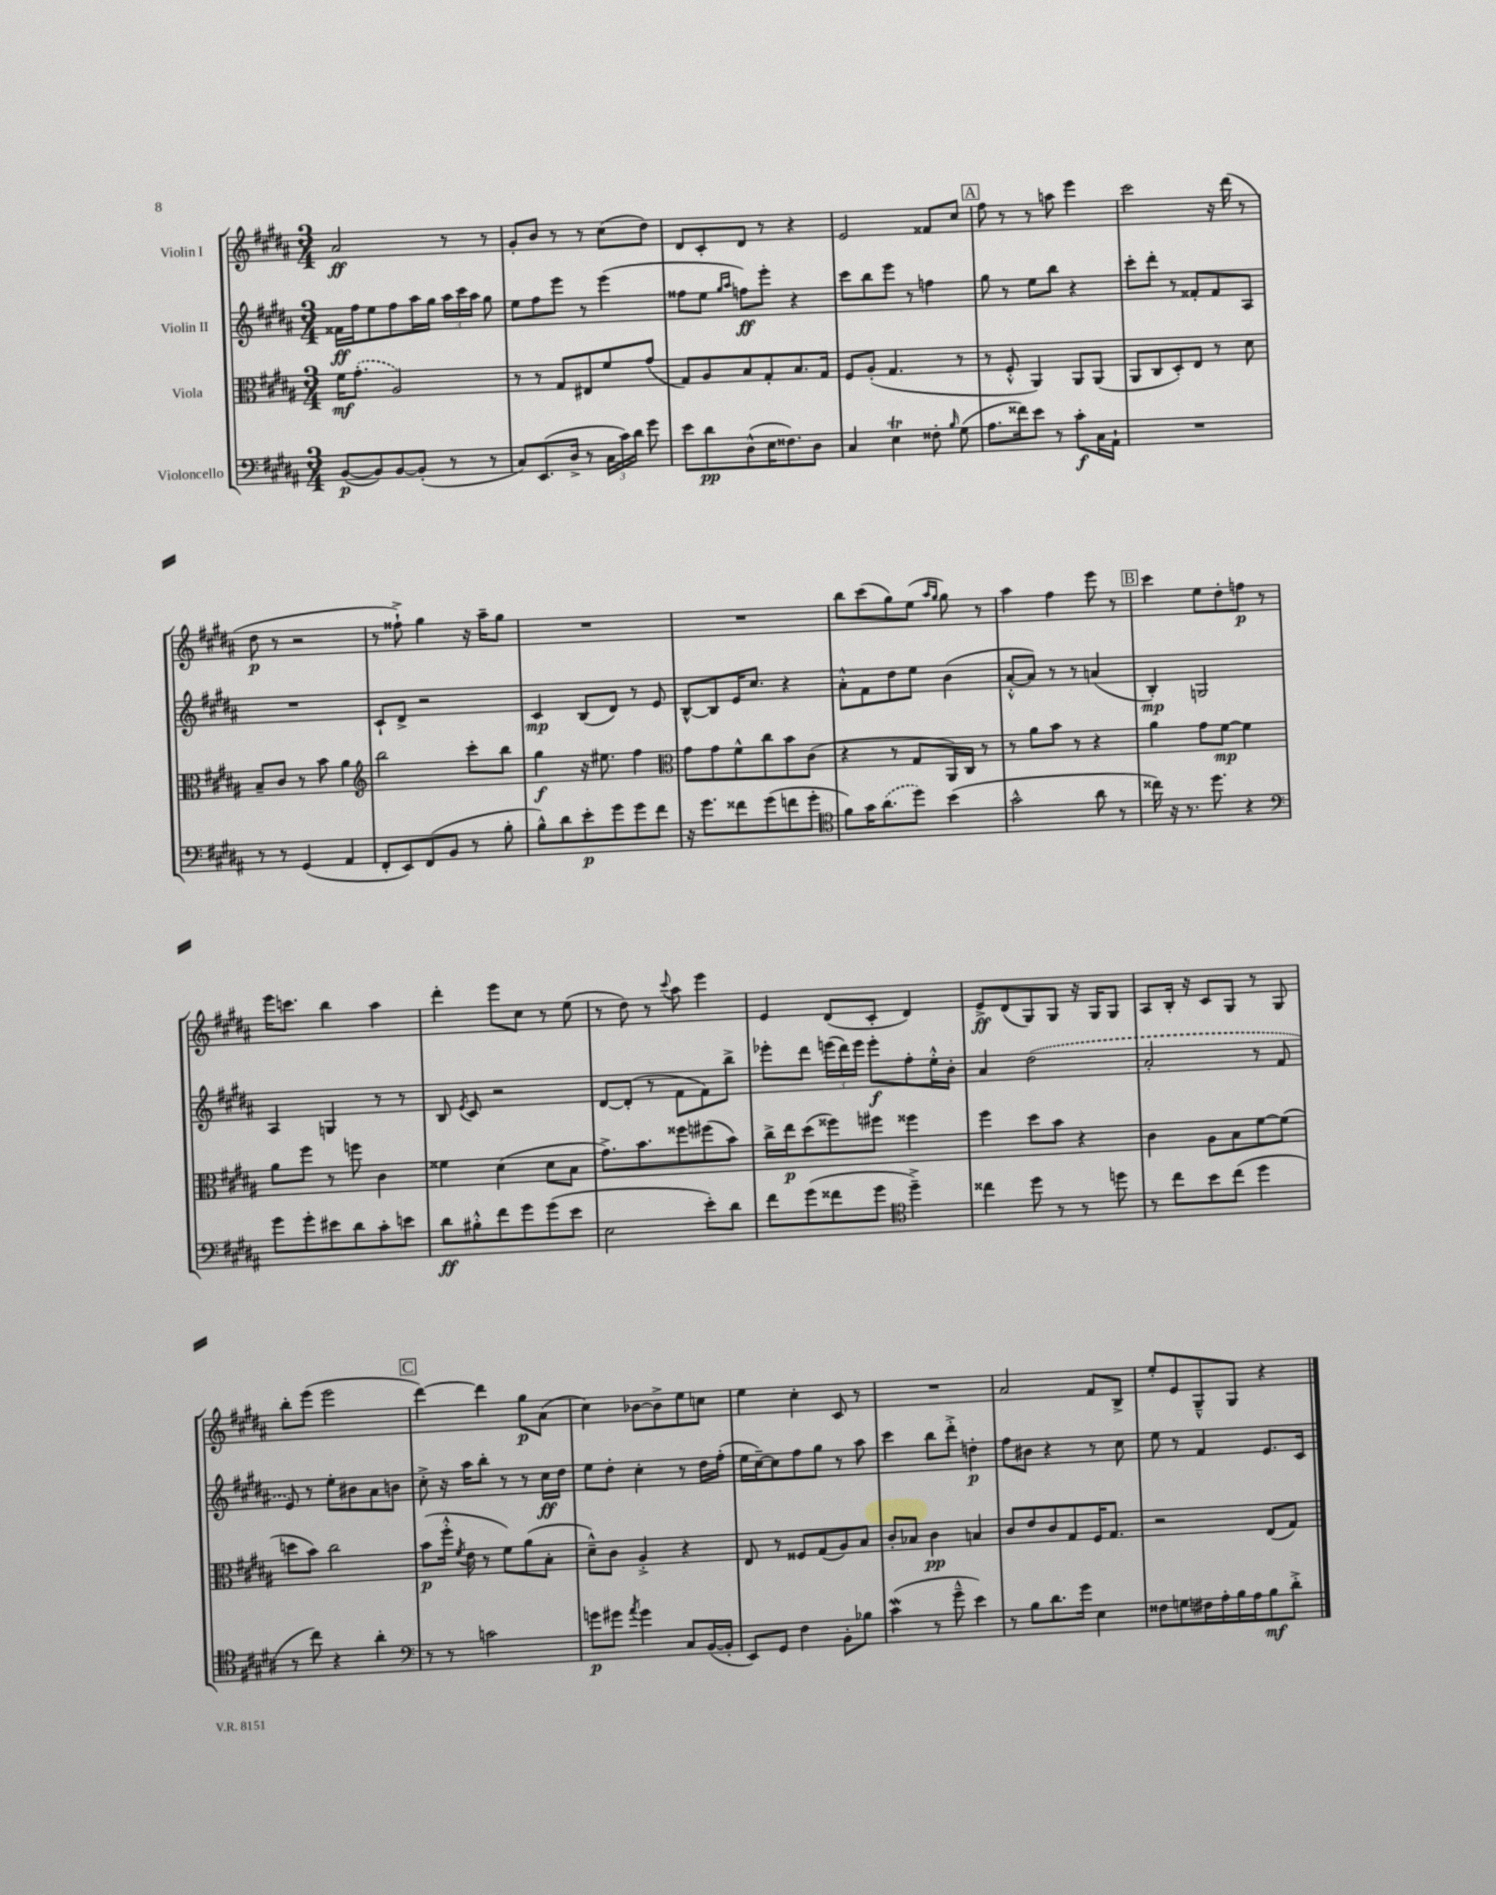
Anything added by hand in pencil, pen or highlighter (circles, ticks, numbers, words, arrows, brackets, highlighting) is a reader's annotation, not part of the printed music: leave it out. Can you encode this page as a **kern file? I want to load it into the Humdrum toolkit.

**kern	**dynam	**kern	**dynam	**kern	**dynam	**kern	**dynam
*part4	*part4	*part3	*part3	*part2	*part2	*part1	*part1
*staff4	*staff4	*staff3	*staff3	*staff2	*staff2	*staff1	*staff1
*I"Violoncello	*	*I"Viola	*	*I"Violin II	*	*I"Violin I	*
*clefF4	*	*clefC3	*	*clefG2	*	*clefG2	*
*k[f#c#g#d#a#]	*	*k[f#c#g#d#a#]	*	*k[f#c#g#d#a#]	*	*k[f#c#g#d#a#]	*
*M3/4	*	*M3/4	*	*M3/4	*	*M3/4	*
=1	=1	=1	=1	=1	=1	=1	=1
([8BB/L	p	16f#\KL	mf	16f##X\LL	ff	2a#/	ff
.	.	(8.g#'\J	.	16ff#\J	.	.	.
8BB/])	.	.	.	8ee\	.	.	.
[8BB/	.	2A#/)	.	8ff#\	.	.	.
(8BB'/J]	.	.	.	16aa#\L	.	.	.
.	.	.	.	16gg#\JJ	.	.	.
8r	.	.	.	24aa#\LL	.	8r	.
.	.	.	.	24ccc#\	.	.	.
.	.	.	.	24aa#\JJ	.	.	.
8r	.	.	.	8gg#\	.	8r	.
=2	=2	=2	=2	=2	=2	=2	=2
8C#/L)	.	8r	.	8ee\L	.	8g#'/L	.
(8.EE/	.	8r	.	8ff#\	.	8b/J	.
.	.	8G#/L	.	8eee\J	.	8r	.
16D#^/Jk	.	.	.	.	.	.	.
8r	.	8E#X/	.	8r	.	8r	.
24C#\LL	.	8f#/	.	(4eee\	.	(8cc#\L	.
24c#\)	.	.	.	.	.	.	.
24d#\JJ	.	.	.	.	.	.	.
8g#\	.	(8g#/J	.	.	.	8dd#\J)	.
=3	=3	=3	=3	=3	=3	=3	=3
8e\L	.	8G#/L)	.	8ff##X\L	.	8d#/L	.
8d#\	pp	8A#/	.	8ee\J	.	8c#'/	.
.	.	.	.	16qqgg#/LL	.	.	.
.	.	.	.	16qqaa#/JJ	.	.	.
(8D#^^\	.	8B/	.	8ffn\L)	ff	8d#/J	.
16E\K	.	8G#'/	.	8eee'\J	.	8r	.
8.F##X\)	.	.	.	.	.	.	.
.	.	8.B/	.	4r	.	4r	.
8D#\J	.	.	.	.	.	.	.
.	.	16G#/Jk	.	.	.	.	.
=4	=4	=4	=4	=4	=4	=4	=4
4C#/	.	8F#/L	.	8ccc#\L	.	2e/	.
.	.	(8A#'/J	.	8bb\	.	.	.
4ET\	.	4.G#/	.	8eee\J	.	.	.
.	.	.	.	8r	.	.	.
8F##X'\	.	.	.	4ffn\	.	8f##X/L	.
16qqB/	.	.	.	.	.	.	.
(8G#\	.	8r	.	.	.	8cc#/J	.
!!LO:REH:place=s1:t=A
=5	=5	=5	=5	=5	=5	=5	=5
8.A#\L	.	8r	.	8gg#\	.	8ff#\	.
.	.	8F#'^^/	.	8r	.	8r	.
16f##X\k)	.	.	.	.	.	.	.
8e\J	.	4AA#/)	.	8ee\L	.	8r	.
8r	.	.	.	8bb\J	.	8aan\	.
8c#'\L	f	8AA#/L	.	4r	.	4eee\	.
16C#\L	.	(8AA#/J	.	.	.	.	.
16AA#`\JJ	.	.	.	.	.	.	.
=6	=6	=6	=6	=6	=6	=6	=6
2.r	.	8AA#/L	.	8ccc#'\L	.	2ccc#\	.
.	.	8C#/	.	8ddd#'\J	.	.	.
.	.	8D#'/)	.	8r	.	.	.
.	.	8E/J	.	8f##X'/L	.	.	.
.	.	8r	.	8f##/	.	16r	.
.	.	.	.	.	.	(16ddd#\	.
.	.	8d#\	.	8A#/J	.	8r	.
!!LO:LB:g=z
=7	=7	=7	=7	=7	=7	=7	=7
8r	.	8B~/L	.	2.r	.	8dd#\	p
8r	.	8c#/J	.	.	.	8r	.
(4GG#/	.	8r	.	.	.	2r	.
.	.	8b\	.	.	.	.	.
4AA#/	.	4a#\	.	.	.	.	.
=8	=8	=8	=8	=8	=8	=8	=8
*	*	*clefG2	*	*	*	*	*
8FF#'/L	.	2bb\	.	8c#`/L	.	8r	.
8EE/)	.	.	.	8d#^/J	.	8ff##X`^\)	.
(8FF#/	.	.	.	2r	.	4gg#\	.
8BB/J	.	.	.	.	.	.	.
8r	.	8ccc#'\L	.	.	.	16r	.
.	.	.	.	.	.	16aa#~\KL	.
8B'\	.	8bb\J	.	.	.	8gg#\J	.
=9	=9	=9	=9	=9	=9	=9	=9
8B^^\L)	.	4gg#\	f	4c#/	mp	2.r	.
8d#\	.	.	.	.	.	.	.
8e'\	p	16r	.	(8B/L	.	.	.
.	.	8.ee#X\	.	.	.	.	.
8g#\	.	.	.	8d#/J)	.	.	.
8g#\	.	4ff#\	.	8r	.	.	.
8f#\J	.	.	.	8e/	.	.	.
=10	=10	=10	=10	=10	=10	=10	=10
*	*	*clefC3	*	*	*	*	*
16r	.	8g#\L	.	[8B^^/L	.	2.r	.
8.g#\L	.	.	.	.	.	.	.
.	.	8g#\	.	8B/]	.	.	.
8f##X\	.	8f#^^\	.	16e/K	.	.	.
.	.	.	.	8.cc#/J	.	.	.
(8g#\	.	8cc#\	.	.	.	.	.
8fn\	.	8b\	.	4r	.	.	.
8g#'\J	.	(8c#\J	.	.	.	.	.
=11	=11	=11	=11	=11	=11	=11	=11
*clefC4	*	*	*	*	*	*	*
8f#\L)	.	4r	.	8a#'^^\L	.	8bb\L	.
16g#\K	.	.	.	8f#\	.	(8ccc#\	.
(8.a#\	.	.	.	.	.	.	.
.	.	8r	.	8dd#\	.	8gg#\)	.
8dd#\J)	.	8G#/L	.	8ee\J	.	(8ee\J	.
.	.	.	.	.	.	16qqaa#/LL	.
.	.	.	.	.	.	16qqgg#/JJ	.
(4b\	.	16AA#/L)	.	(4b\	.	8gg#\)	.
.	.	16C#/JJ	.	.	.	.	.
.	.	8r	.	.	.	8r	.
=12	=12	=12	=12	=12	=12	=12	=12
2g#^^\	.	8r	.	[8a#'^^/L	.	4aa#\	.
.	.	8a#\L	.	8a#/J])	.	.	.
.	.	8b\J	.	8r	.	4ff#\	.
.	.	8r	.	8r	.	.	.
8a#\	.	4r	.	(4an/	.	8eee\	.
8r	.	.	.	.	.	8r	.
!!LO:REH:place=s1:t=B
=13	=13	=13	=13	=13	=13	=13	=13
16cc##X\)	.	4a#\	.	4B'/)	mp	4ccc#\	.
16r	.	.	.	.	.	.	.
8.r	.	.	.	.	.	.	.
.	.	8g#\L	.	2Gn/	.	8ee\L	.
8.dd#\	.	.	.	.	.	.	.
.	.	[8f#\J	mp	.	.	8dd#'\	.
4r	.	4f#\]	.	.	.	8ffn\J	p
.	.	.	.	.	.	8r	.
!!LO:LB:g=z
=14	=14	=14	=14	=14	=14	=14	=14
*clefF4	*	*	*	*	*	*	*
8g#\L	.	8a#\L	.	4A#/	.	16eee\KL	.
.	.	.	.	.	.	8.cccn\J	.
8g#'\	.	8ff#\J	.	.	.	.	.
8e#X\	.	8r	.	4Gn/	.	4bb\	.
8d#\	.	8ffn\	.	.	.	.	.
8c#'\	.	4c#\	.	8r	.	4aa#\	.
8en\J	.	.	.	8r	.	.	.
=15	=15	=15	=15	=15	=15	=15	=15
8d#\L	ff	4f##X\	.	8B/	.	4ddd#'\	.
.	.	.	.	8qe/	.	.	.
8B#X'^^\	.	.	.	8c#/	.	.	.
8f#\	.	(4d#\	.	2r	.	8eee\L	.
8g#\	.	.	.	.	.	8cc#\J	.
(8g#\	.	8d#\L	.	.	.	8r	.
8e\J	.	8B\J	.	.	.	(8ee\	.
=16	=16	=16	=16	=16	=16	=16	=16
2E\	.	8.g#^\L)	.	[8d#/L	.	8r	.
.	.	.	.	(8d#'/J]	.	8dd#\)	.
.	.	8.b\	.	.	.	.	.
.	.	.	.	8r	.	8r	.
.	.	.	.	.	.	8qqccc#/	.
.	.	8ff##X\	.	8f#\L	.	8aa#\	.
8e'\L)	.	(8ff#X\	.	8f#\)	.	4eee\	.
8d#\J	.	8b\J)	.	8bb^\J	.	.	.
=17	=17	=17	=17	=17	=17	=17	=17
8f#\L	.	16cc#^\LL	.	8eee-X'\L	.	4e/	.
.	.	16ee\J	p	.	.	.	.
(8g#\	.	(8dd#\	.	8ddd#\J	.	.	.
8f##X\	.	8ff##X\)	.	(24eeen\LL	.	(8d#/L	.
.	.	.	.	24ddd#\)	.	.	.
.	.	.	.	24eee\JJ	.	.	.
8g#\J	.	8ff#X\J	.	8eee'\L	f	8c#'/J	.
*clefC4	*	*	*	*	*	*	*
4dd#~^\)	.	4ff##X\	.	8ff#'\	.	4d#/)	.
.	.	.	.	16ee'^^\L	.	.	.
.	.	.	.	16b'\JJ	.	.	.
=18	=18	=18	=18	=18	=18	=18	=18
4cc##X\	.	4ff#\	.	4a#/	.	8e^/L	ff
.	.	.	.	.	.	(8d#/	.
8dd#\	.	8dd#\L	.	(2dd#\	.	8G#/)	.
8r	.	8b\J	.	.	.	8G#/J	.
8r	.	4r	.	.	.	16r	.
.	.	.	.	.	.	16G#/KL	.
8ddn\	.	.	.	.	.	8G#/J	.
=19	=19	=19	=19	=19	=19	=19	=19
8r	.	4c#\	.	2a#'/	.	8A#/L	.
8cc#\L	.	.	.	.	.	16B'/Jk	.
.	.	.	.	.	.	16r	.
8b\	.	8A#\L	.	.	.	8c#/L	.
(8cc#\J	.	8B\	.	.	.	8G#/J	.
4dd#\	.	[8f#\	.	8r	.	8r	.
.	.	(8f#\J]	.	8f#/	.	8G#/	.
!!LO:LB:g=z
=20	=20	=20	=20	=20	=20	=20	=20
8r	.	8ddn\L	.	8e/)	.	8bb'\L	.
8cc#\)	.	8b\J)	.	8r	.	(8eee\J	.
4r	.	2cc#\	.	8ee'\L	.	2eee\	.
.	.	.	.	8b#X\	.	.	.
4a#'\	.	.	.	8a#\	.	.	.
.	.	.	.	8bn\J	.	.	.
!!LO:REH:place=s1:t=C
=21	=21	=21	=21	=21	=21	=21	=21
*clefF4	*	*	*	*	*	*	*
8r	.	(8b\L	p	8cc#'^\	.	[4ddd#\)	.
8r	.	16ff#'^^\Jk	.	16r	.	.	.
.	.	8qf#/	.	.	.	.	.
.	.	16e\	.	16aa#\KL	.	.	.
2cn\	.	8r	.	8bb'\J	.	4ddd#\]	.
.	.	8f#\L)	.	8r	.	.	.
.	.	(8a#\	.	8r	.	8gg#\L	p
.	.	8B'\J	.	16cc#\LL	ff	(8a#\J	.
.	.	.	.	16dd#\JJ	.	.	.
=22	=22	=22	=22	=22	=22	=22	=22
8gn\L	p	8d#~^^\L)	.	8ee\L	.	4cc#\)	.
8g#X\J	.	8c#\J	.	8dd#'\J	.	.	.
8qa#/	.	.	.	.	.	.	.
4g#\	.	4A#'^/	.	4cc#'\	.	[8b-X\L	.
.	.	.	.	.	.	8b-^\]	.
8C#/L	.	4r	.	8r	.	8ee\	.
([16BB/L	.	.	.	16dd#\LL	.	8ccn\J	.
16BB'/JJ]	.	.	.	(16ff#'\JJ	.	.	.
=23	=23	=23	=23	=23	=23	=23	=23
8EE/L)	.	8E/	.	16ee\LL	.	4ee\	.
.	.	.	.	[16cc#~\J)	.	.	.
8GG#/J	.	8r	.	8cc#\]	.	.	.
4F#\	.	8F##X/L	.	8ff#\	.	4cc#'\	.
.	.	(8G#/	.	8gg#\J	.	.	.
8BB'\L	.	8A#/)	.	8r	.	8c#/	.
8B-X\J	.	8B/J	.	8aa#\	.	8r	.
=24	=24	=24	=24	=24	=24	=24	=24
(4c#W\	.	8c#'/L	.	4ccc#\	.	2.r	.
.	.	8B-X/J	.	.	.	.	.
8r	.	4c#\	pp	8bb\L	.	.	.
8g#~^^\	.	.	.	8ddd#'^\J	.	.	.
4e\)	.	4Bn/	.	4ddn'\	p	.	.
=25	=25	=25	=25	=25	=25	=25	=25
8r	.	8c#/L	.	8ff#\L	.	2a#/	.
8B\L	.	8e/	.	8b#X\J	.	.	.
8.d#\	.	8c#/	.	4r	.	.	.
.	.	8G#/	.	.	.	.	.
16g#\Jk	.	.	.	.	.	.	.
4E\	.	16F#/K	.	8r	.	8f#/L	.
.	.	8.G#/J	.	.	.	.	.
.	.	.	.	8cc#\	.	8B^/J	.
=26	=26	=26	=26	=26	=26	=26	=26
8F##X\L	.	2r	.	8ee\	.	8ee'/L	.
8Gn\	.	.	.	8r	.	8e/	.
16F#X\L	.	.	.	4f#/	.	8G#~^^/	.
16A#'\	.	.	.	.	.	.	.
16B\	.	.	.	.	.	8G#/J	.
16A#\J	.	.	.	.	.	.	.
8B\	mf	(8E/L	.	8.e/L	.	4r	.
8d#'^\J	.	8G#/J)	.	.	.	.	.
.	.	.	.	16c#/Jk	.	.	.
==	==	==	==	==	==	==	==
*-	*-	*-	*-	*-	*-	*-	*-
